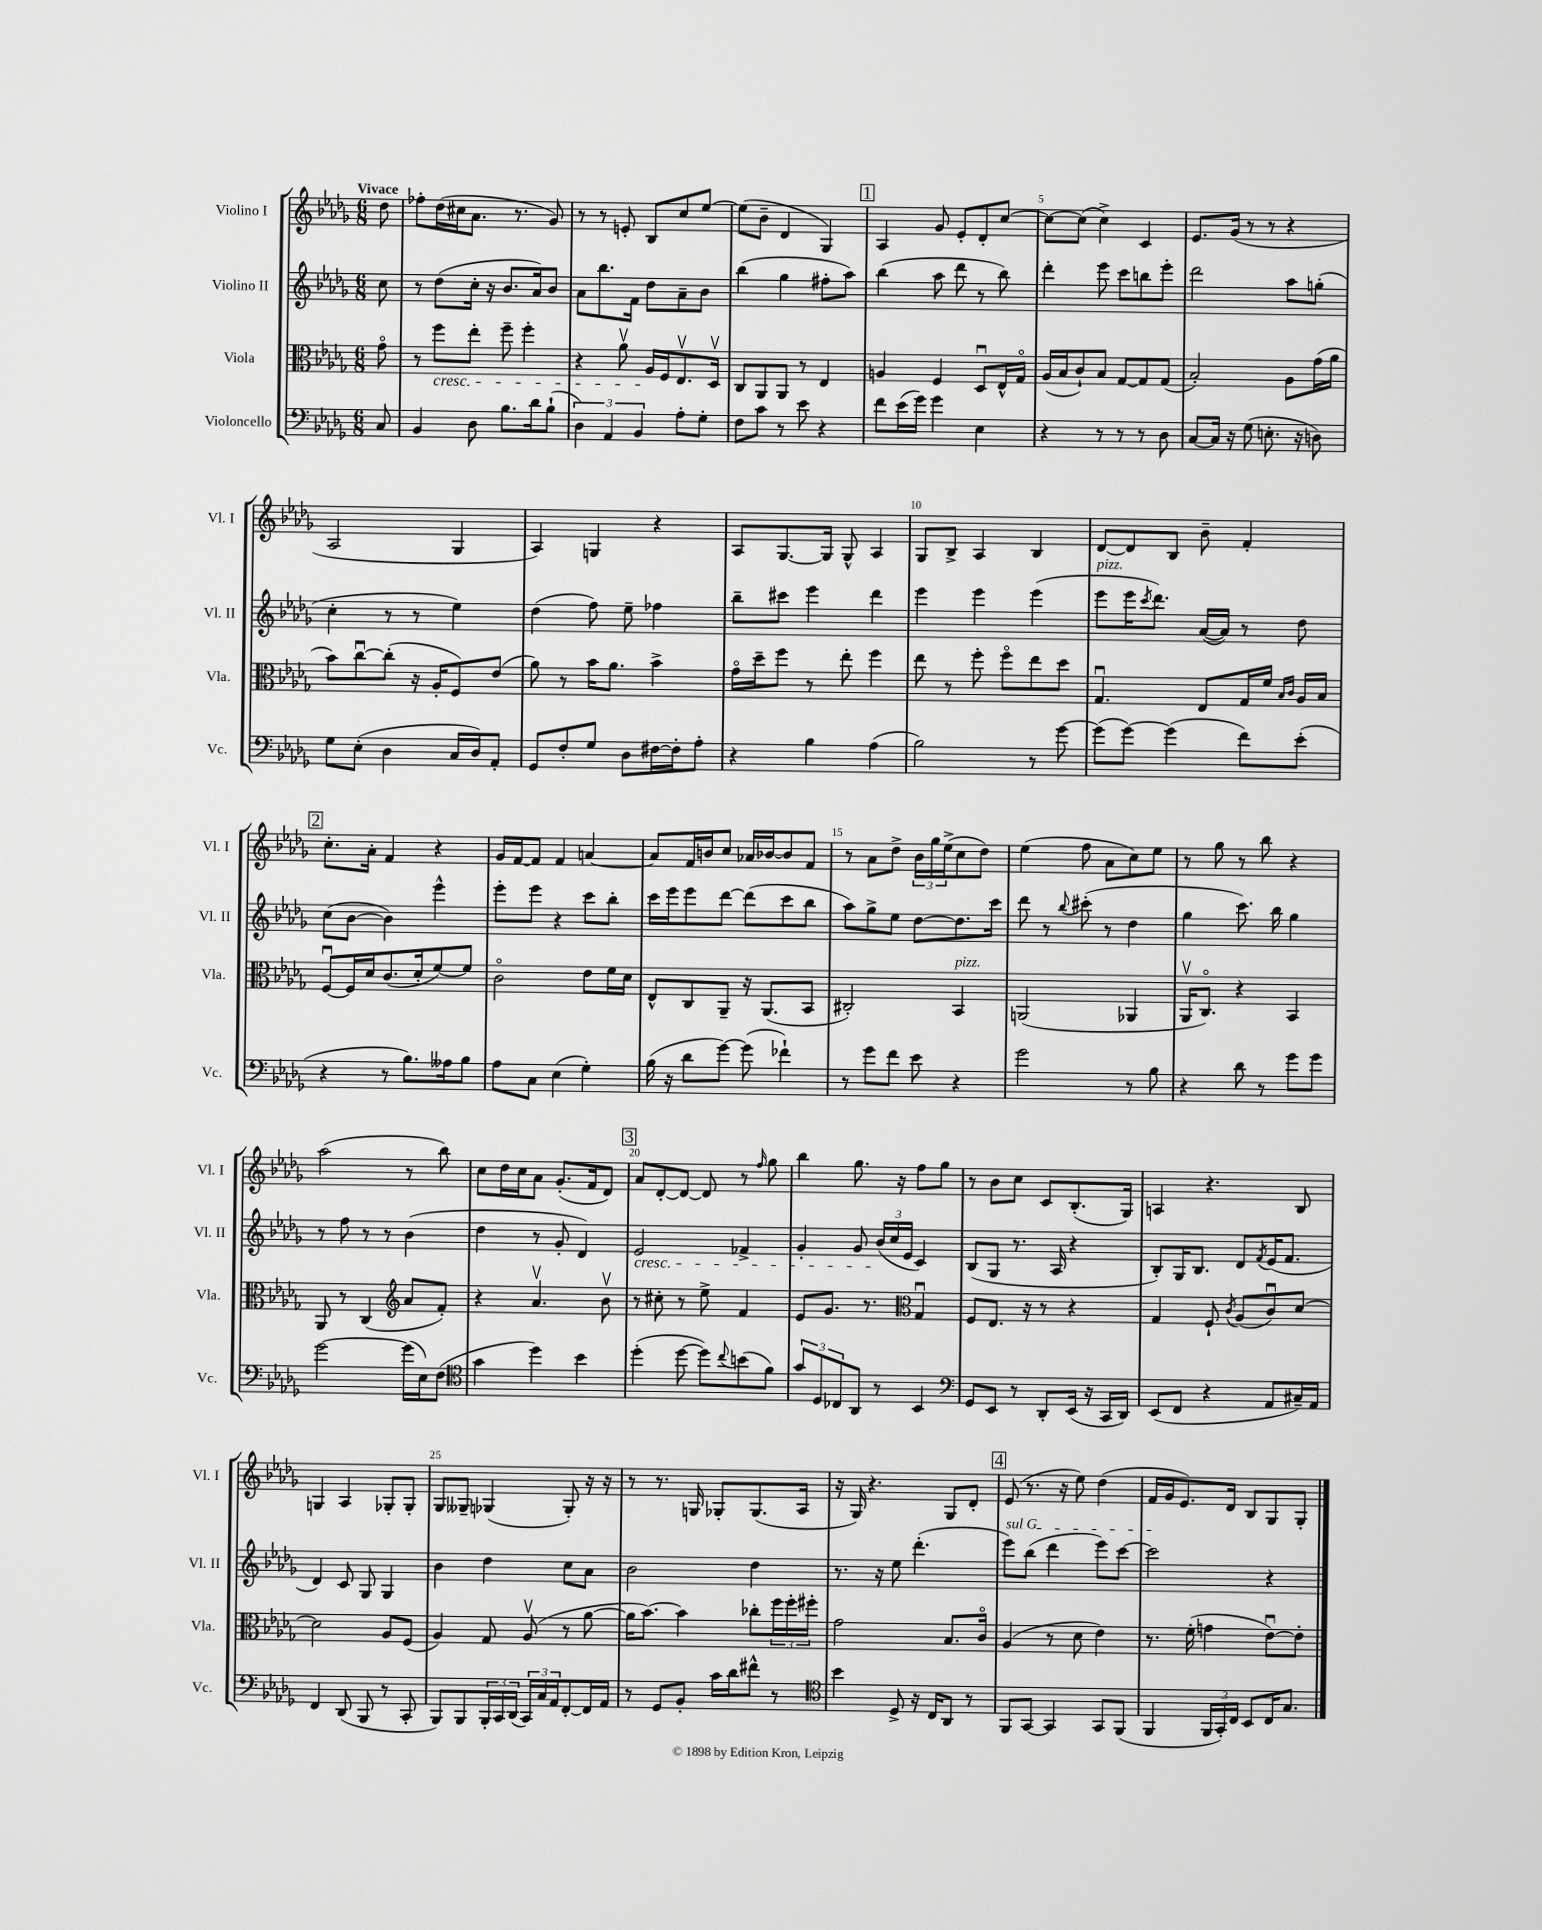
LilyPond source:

<<
\new StaffGroup <<
\new Staff = "s0" \with { instrumentName = "Violino I" shortInstrumentName = "Vl. I" } {
    \clef treble \key des \major \numericTimeSignature \time 6/8 \partial 8 \tempo "Vivace"
    des''8 |
    fes''8-. des''16( cis''16 aes'8. r8. ges'8) |
    r8 r8 e'8-. bes8 c''8 ees''8~ |
    ees''8( bes'8-- des'4 ges4) |
    \mark \markup { \box "1" } aes4 ges'8 ees'8-. des'8-. c''8~ |
    c''8~ c''8( c''4->) c'4 |
    ees'8. ges'16( r8 r8 r4 |
    aes2 ges4 |
    aes4) g4 r4 |
    aes8 ges8.~ ges16 ges8-^ aes4 |
    ges8 bes8-> aes4 bes4 |
    des'8~ des'8 bes8 bes'8-- f'4-. |
    \mark \markup { \box "2" } c''8.-. aes'16-. f'4 r4 |
    ges'16 f'16~ f'8 f'4 a'4~ |
    a'8 f'16 b'16 c''8 aes'16 bes'16~ bes'8 f'8 |
    r8 aes'8 des''8-> \tuplet 3/2 { bes'16 ges''16 ees''16->( } c''8 des''8) |
    ees''4( f''8 aes'8 c''8) ees''8 |
    r8 ges''8 r8 bes''8 r4 |
    aes''2( r8 bes''8) |
    c''8 des''16 c''16 aes'8 ges'8.-.( f'16 des'8) |
    \mark \markup { \box "3" } aes'8 des'8~-. des'8~ des'8 r8 \grace { f''16 } ges''8 |
    bes''4 ges''8. r16 f''8 ges''8 |
    r8 bes'8 c''8 c'8 bes8.-.( ges16) |
    a4 r4. bes8 |
    g4 aes4 ges8-. ges8-. |
    ges8 geses8-- ges4( ges8-.) r16 r16 |
    r8 r8. g16 ges8-. ges8.( aes16 |
    r16 ges16) r4. ges8 des'8-. |
    \mark \markup { \box "4" } ees'8( r8. r16 ees''8) des''4( |
    f'16 ges'16 ees'8.) des'16 bes8 ges8 ges8-. \bar "|." |
}
\new Staff = "s1" \with { instrumentName = "Violino II" shortInstrumentName = "Vl. II" } {
    \clef treble \key des \major \numericTimeSignature \time 6/8 \partial 8
    c''8 |
    r8 des''8( c''16-. r16 bes'8. aes'16) bes'8 |
    aes'8 bes''8. f'16 des''8 aes'8-- bes'8 |
    bes''4( ges''4 fis''8-. aes''8) |
    \mark \markup { \box "1" } bes''4( aes''8 des'''8 r8 bes''8) |
    des'''4-. ees'''8 c'''8 b''8 ees'''8-. |
    des'''2 aes''8 g''8-.( |
    c''4-. r8 r8 ees''4) |
    des''4( f''8) ees''8-- fes''4 |
    bes''8-- cis'''8 ees'''4 des'''4 |
    ees'''4 ees'''4 ees'''4( |
    ees'''8^\markup { \italic "pizz." } ees'''16 \acciaccatura { c'''8 } des'''8.) aes'16~( aes'16) r8 des''8 |
    \mark \markup { \box "2" } c''8( bes'8~ bes'4) ees'''4-^ |
    ees'''8-. ees'''8 r4 c'''8 bes''8-. |
    c'''16 ees'''16 ees'''8 des'''8~ des'''8( c'''8 bes''8 |
    aes''8) ges''8-> ees''8 des''8~ des''8. c'''16 |
    des'''8 r8 \appoggiatura { bes''8 } cis'''8-.( r8 des''4 |
    ges''4 c'''8.) bes''16 ges''4 |
    r8 f''8 r8 r8 bes'4( |
    des''4 r8 ges'8-. des'4) |
    \mark \markup { \box "3" } ees'2\cresc fes'4-> |
    ges'4-. ges'8 \tuplet 3/2 { bes'16\!( c''16 ees'16 } c'4) |
    bes8( ges8 r8. aes16 r4 |
    bes8-.) ges16 bes8. des'8 \acciaccatura { f'8 } ees'16( f'8. |
    des'4) c'8 ges8 ges4 |
    bes'4 des''4 c''8 aes'8 |
    bes'2 des''4 |
    r8. r16 ees''8 des'''4.-.( |
    \mark \markup { \box "4" } \once \override TextSpanner.bound-details.left.text = \markup { \italic "sul G" } ees'''8\startTextSpan) bes''8( des'''4 ees'''8) c'''8~ |
    c'''2\stopTextSpan r4 \bar "|." |
}
\new Staff = "s2" \with { instrumentName = "Viola" shortInstrumentName = "Vla." } {
    \clef alto \key des \major \numericTimeSignature \time 6/8 \partial 8
    ges'8\flageolet |
    r8 f''8\cresc ees''8-. f''8-- f''4-. |
    r4 aes'8\upbow aes16\! f16 ees8.\upbow des16\upbow |
    c8 aes,8 aes,8 r8 ees4 |
    \mark \markup { \box "1" } a4 f4 des8\downbow ees16-^ ges16\flageolet |
    aes16( bes16 c'8-!) bes8 ges8~ ges8 ges8( |
    bes2-.) aes8 ges'16( aes'16 |
    bes'8) c''8~\downbow c''8-.( r16 aes16-. f8) ees'8( |
    aes'8) r8 bes'16 aes'8. bes'4-> |
    ges'16\flageolet des''16-- f''8 r8 ees''8-. f''4 |
    ees''8 r8 f''8-. f''8\flageolet ees''8 des''8 |
    ges4.\downbow ees8 ges16 f'16 \grace { bes16 c'16 } aes16 bes16 |
    \mark \markup { \box "2" } f8~\downbow f16 des'16 c'8.( des'16-. f'8~) f'8 |
    c'2\flageolet ees'8 f'16 des'16 |
    ees8-^ c8 aes,8-- r16 aes,8.( bes,8 |
    cis2-.) bes,4^\markup { \italic "pizz." } |
    a,2( aes,4 |
    aes,16\upbow c8.\flageolet) r4 bes,4 |
    aes,8 r8 c4( \clef treble aes'8 f'8-.) |
    r4 aes'4.\upbow bes'8\upbow |
    \mark \markup { \box "3" } r8 cis''8-. r8 ees''8-> f'4 |
    ees'8 ges'8. r8. \clef alto ges4\downbow |
    f8 ees8. r16 r8 r4 |
    ges4 f8-! \acciaccatura { c'8 } aes8( c'8\downbow) des'8~ |
    des'2 aes8 f8( |
    aes4) ges8 aes8\upbow( r8 aes'8~ |
    aes'16 bes'8.~) bes'4 ces''8-. \tuplet 3/2 { f''16 f''16-. fis''16-. } |
    ges'2 bes8. c'16\flageolet |
    \mark \markup { \box "4" } aes4( r8 des'8 ees'4) |
    r8. f'16-.( g'4 ees'8~\downbow) ees'8-. \bar "|." |
}
\new Staff = "s3" \with { instrumentName = "Violoncello" shortInstrumentName = "Vc." } {
    \clef bass \key des \major \numericTimeSignature \time 6/8 \partial 8
    c8 |
    bes,4 des8 bes8. des'16 bes8-!( |
    \tuplet 3/2 { des4) aes,4 bes,4 } aes8-. ges8-. |
    f8 c'8 r8 ees'8 r4 |
    \mark \markup { \box "1" } f'8 ees'16( ges'16) ges'4 ees4 |
    r4 r8 r8 r8 des8 |
    c8~ c16 r16 ges8( e8.-. r16 d8) |
    ges8 ees8-.( des4 c16 des16) aes,8-. |
    ges,8 f8-. ges8 des8 fis16~ fis16-. aes8-. |
    r4 bes4 aes4( |
    bes2) r8 ges'8~ |
    ges'8( ges'8~) ges'4( f'8) ees'8-.( |
    \mark \markup { \box "2" } r4 r8 bes8.) aeses16 bes8 |
    aes8 c8 ees4( ges4-.) |
    bes16( r16 des'8 ges'8~) ges'8( fes'4-!) |
    r8 ges'8 f'8 ees'8 r4 |
    ges'2 r8 bes8 |
    r4 des'8 r8 ges'8 ges'8 |
    ges'2~ ges'16( ees16) f8( |
    \clef tenor ges'4 des''4) bes'4 |
    \mark \markup { \box "3" } des''4-.( des''8~ des''8) \appoggiatura { c''8 } b'8( f'8) |
    \tuplet 3/2 { ges'8 des8 ces8 } aes,8 r8 bes,4 |
    \clef bass ges,8 ees,8 r8 des,8-. ees,16( r16 c,16 des,16) |
    ees,8( f,8 r4 aes,8 cis16--) aes,16 |
    f,4 des,8( bes,,8 r8 c,8-. |
    bes,,8) bes,,8 \tuplet 3/2 { bes,,16-. c,16 des,16( } \tuplet 3/2 { c,16) c16 aes,16 } f,8~-. f,16 aes,16 |
    r8 ges,8 bes,8-. c'16 des'16 fis'8-^ r8 |
    \clef tenor bes'4 des8-> r16 c16 aes,8 r8 |
    \mark \markup { \box "4" } f,8 ges,8~ ges,4 ges,8 f,8( |
    f,4 \tuplet 3/2 { f,16 ges,16-.) c16 } bes,8 c16 ges8. \bar "|." |
}
>>
>>
\layout { \context { \Score \override BarNumber.break-visibility = ##(#f #t #t) barNumberVisibility = #(every-nth-bar-number-visible 5) } }
